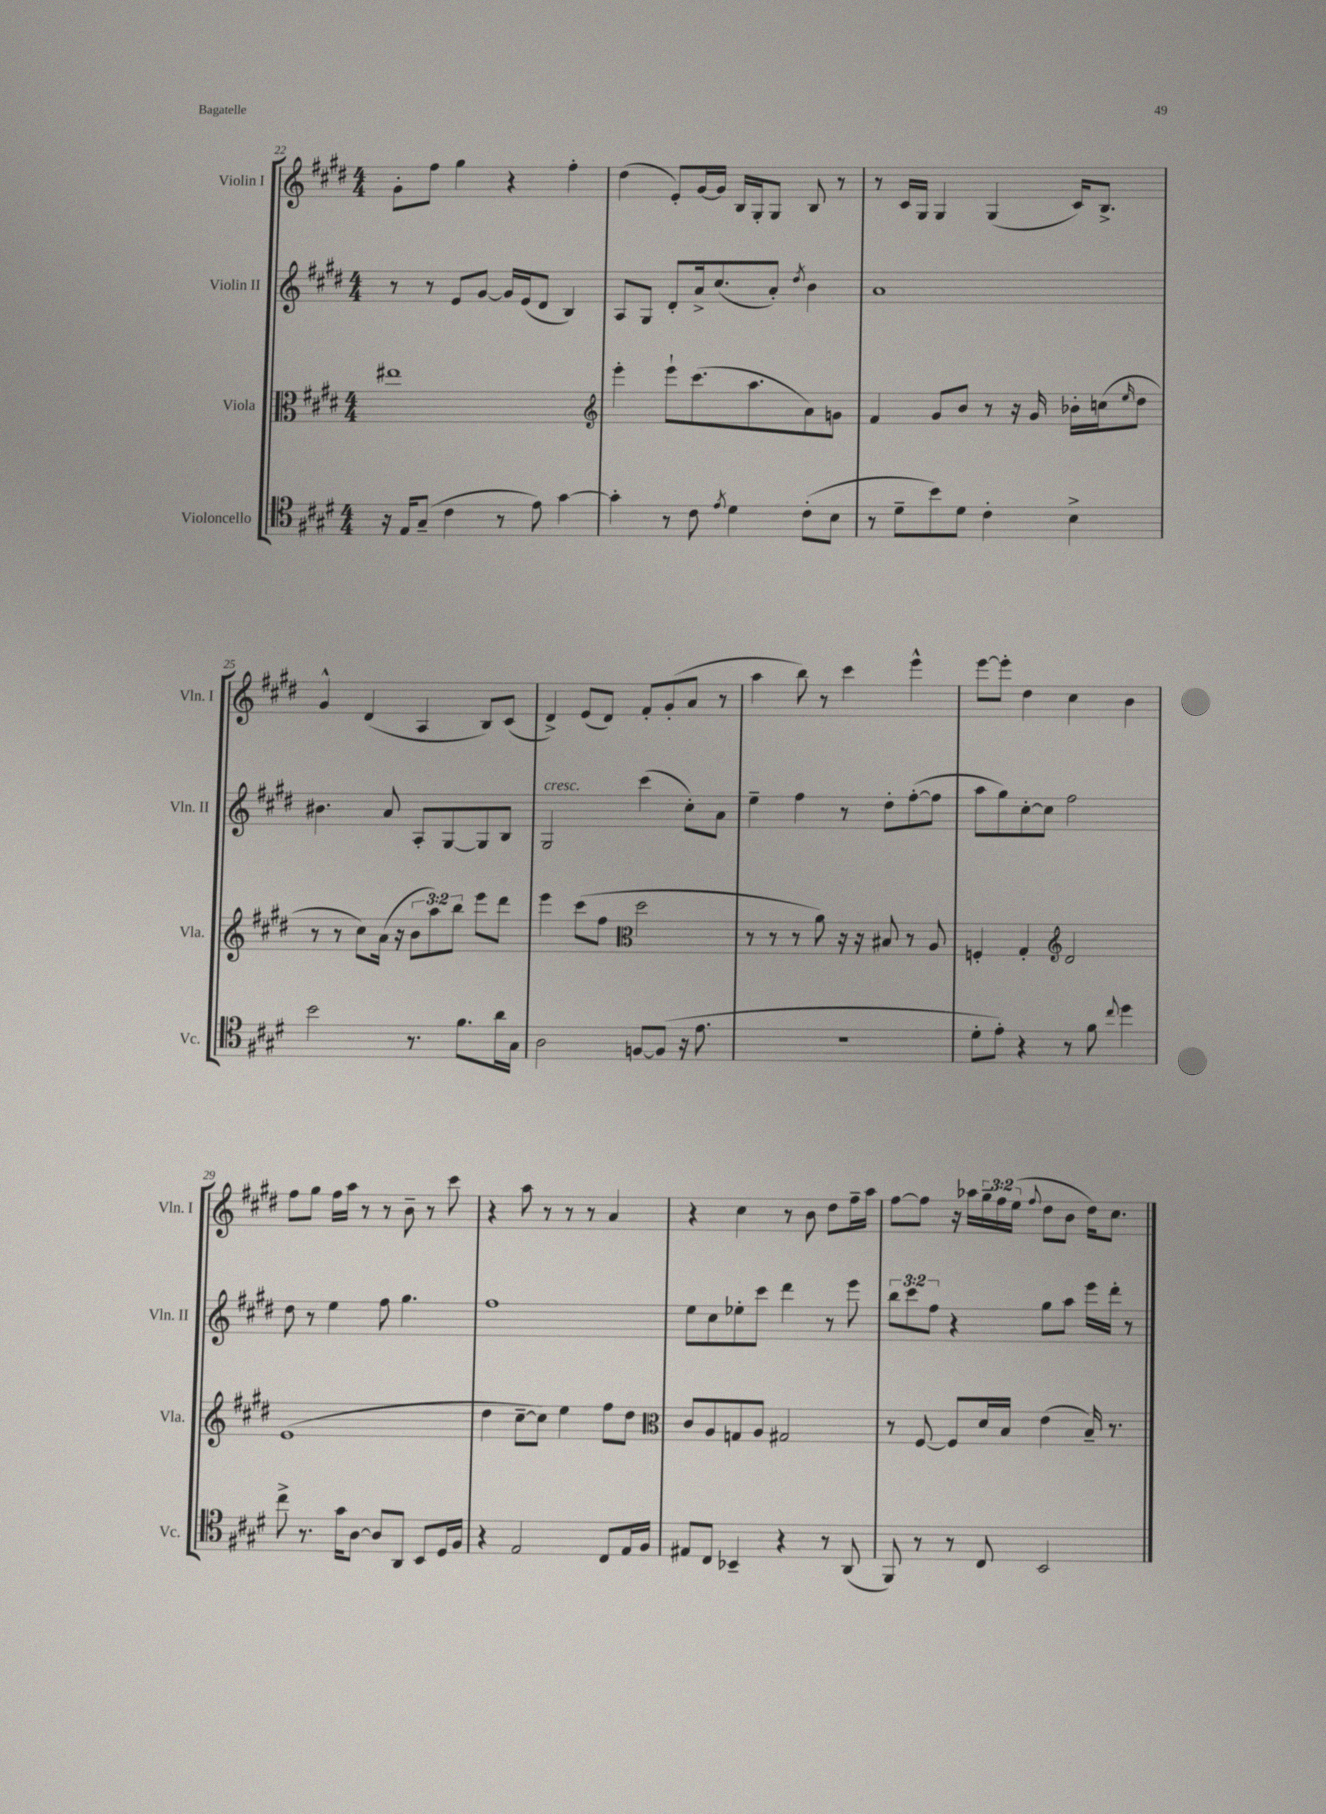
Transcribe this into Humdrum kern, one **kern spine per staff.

**kern	**kern	**kern	**kern
*staff4	*staff3	*staff2	*staff1
*clefC4	*clefC3	*clefG2	*clefG2
*k[f#c#g#d#]	*k[f#c#g#d#]	*k[f#c#g#d#]	*k[f#c#g#d#]
*M4/4	*M4/4	*M4/4	*M4/4
16r	1ee#	8r	8g#'
16E	.	.	.
(8G#~	.	8r	8ff#
4c#	.	8e	4gg#
.	.	[8g#	.
8r	.	16g#]	4r
.	.	(16e	.
8e)	.	8d#	.
[4g#	.	4B)	4ff#'
=	=	=	=
*	*clefG2	*	*
4g#']	4eee'	8A	(4dd#
.	.	8G#	.
8r	8eee`	8d#'	8e')
8c#	(8.ccc#	16a^	[16g#
.	.	(8.cc#	16g#]
8qe	.	.	.
4d#	.	.	16B
.	8.aa	.	16G#'
.	.	8a')	8G#
.	.	8qdd#	.
(8c#'	8a)	4b	8B
8B	8g	.	8r
=	=	=	=
8r	4f#	1a	8r
8d#~	.	.	16c#
.	.	.	16G#
8b)	8g#	.	4G#
8d#	8b	.	.
4c#'	8r	.	(4G#
.	16r	.	.
.	16g#	.	.
4B^	16b-'	.	16c#)
.	(16cc	.	8.B^
.	16qqee	.	.
.	8dd#	.	.
=	=	=	=
2b	8r	4.b#	4g#^^
.	8r	.	.
.	8cc#)	.	(4d#
.	(16a	8a	.
.	16r	.	.
8.r	12b	8A'	4A
.	12aa)	.	.
.	.	[8G#	.
.	12bb	.	.
8.f#	.	.	.
.	8eee	8G#]	8B)
16a	8ddd#	8B	(8c#
16G#	.	.	.
=	=	=	=
2A	4eee	2G#	4d#^)
.	(8ccc#	.	(8e
.	8ff#	.	8d#)
*	*clefC3	*	*
[8F	2dd#	(4ccc#	8f#'
(8F]	.	.	(8g#'
16r	.	8cc#')	8a
8.e	.	.	.
.	.	8a	8r
=	=	=	=
1r	8r	4ee~	4aa
.	8r	.	.
.	8r	4ff#	8bb)
.	8a)	.	8r
.	16r	8r	4ccc#
.	16r	.	.
.	8B#	8dd#'	.
.	8r	([8ff#'	4eee^^
.	8A	8ff#]	.
=	=	=	=
8d#'	4F'	8aa	[8eee
8e')	.	8gg#)	8eee']
4r	4G#'	[8cc#'	4dd#
.	.	8cc#]	.
*	*clefG2	*	*
8r	2d#	2ff#	4cc#
8f#	.	.	.
8qqcc#	.	.	.
4dd#	.	.	4b
=	=	=	=
8cc#^	(1e	8dd#	8ff#
8.r	.	8r	8gg#
.	.	4ee	16ff#
16g#	.	.	16aa
[8A	.	.	8r
8A]	.	8ff#	8r
8AA	.	4.gg#	8b~
8BB	.	.	8r
16D#	.	.	8ccc#
16F#	.	.	.
=	=	=	=
4r	4dd#	1ff#	4r
2E	[8cc#~	.	8aa
.	8cc#])	.	8r
.	4ee	.	8r
.	.	.	8r
8C#	8ff#	.	4a
16E	8dd#	.	.
16F#	.	.	.
=	=	=	=
*	*clefC3	*	*
8E#	8c#	8ee	4r
8C#	8A	8cc#	.
4BB-~	8G	8ee-'	4cc#
.	8A	8ccc#	.
4r	2G#	4ddd#	8r
.	.	.	8b
8r	.	8r	8dd#
(8AA	.	8eee	16ff#~
.	.	.	16aa
=	=	=	=
8FF#)	8r	12bb	[8ff#
.	.	12ccc#	.
8r	[8F#	.	8ff#]
.	.	12ff#	.
8r	8F#]	4r	16r
.	.	.	16aa-
8C#	16d#	.	24gg#~
.	.	.	24ff#
.	16B	.	.
.	.	.	(24ee
.	.	.	8qqff#
2BB	(4e	8gg#	8dd#
.	.	8aa	8b
.	16B~)	16eee	16dd#)
.	8.r	16ddd#'	8.cc#
.	.	8r	.
==	==	==	==
*-	*-	*-	*-
